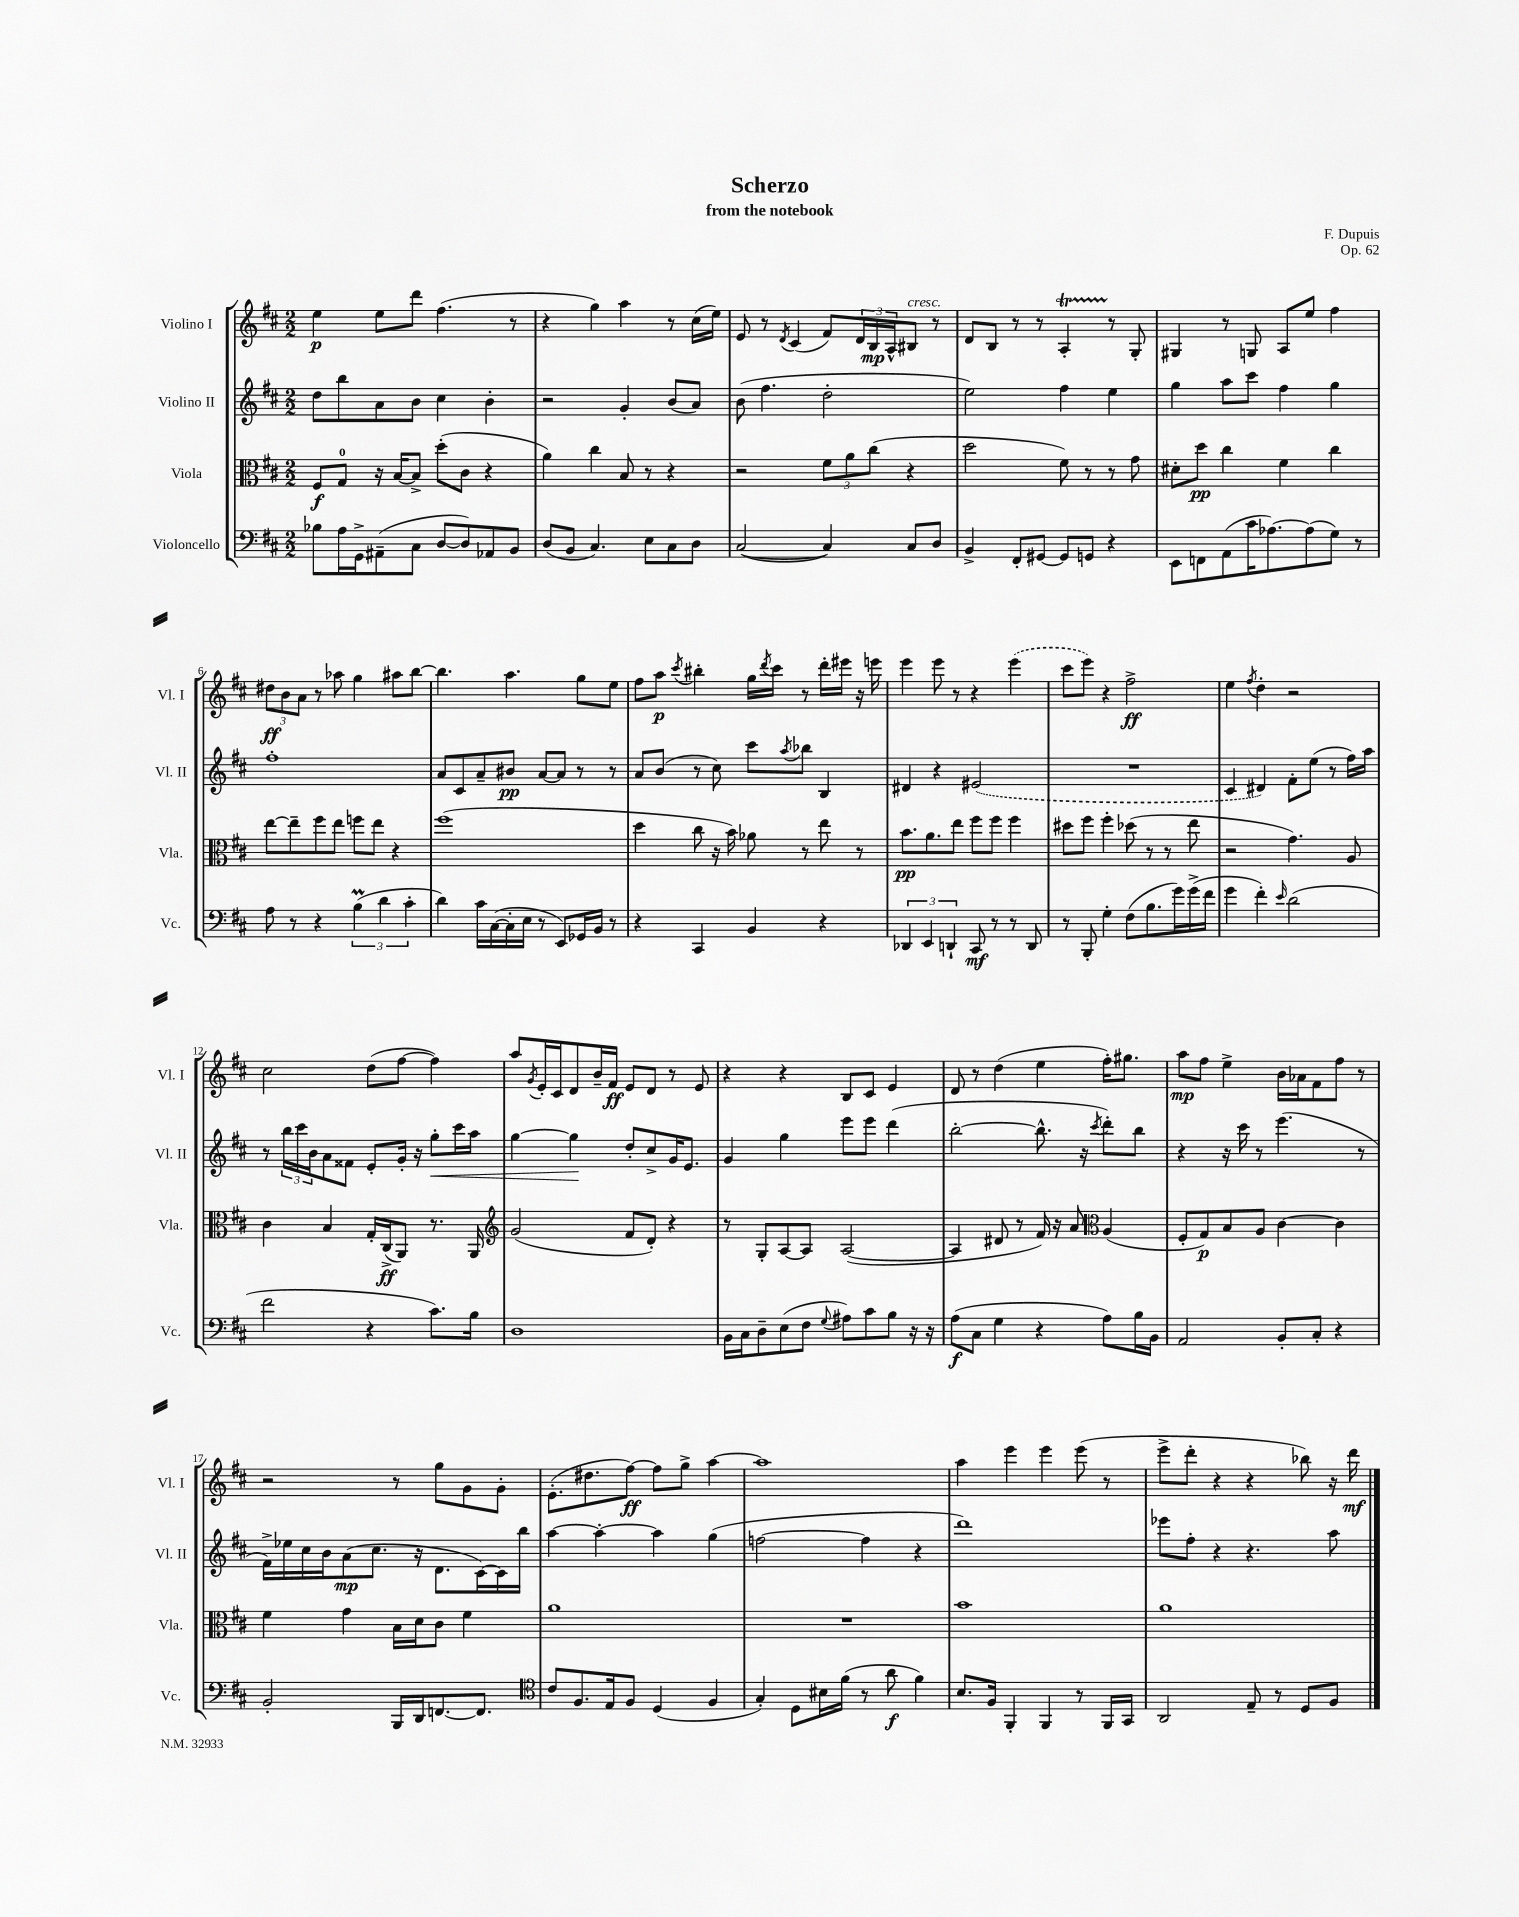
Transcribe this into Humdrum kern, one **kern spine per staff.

**kern	**dynam	**kern	**dynam	**kern	**dynam	**kern	**dynam
*part4	*part4	*part3	*part3	*part2	*part2	*part1	*part1
*staff4	*staff4	*staff3	*staff3	*staff2	*staff2	*staff1	*staff1
*I"Violoncello	*	*I"Viola	*	*I"Violino II	*	*I"Violino I	*
*I'Vc.	*	*I'Vla.	*	*I'Vl. II	*	*I'Vl. I	*
*clefF4	*	*clefC3	*	*clefG2	*	*clefG2	*
*k[f#c#]	*	*k[f#c#]	*	*k[f#c#]	*	*k[f#c#]	*
*M2/2	*	*M2/2	*	*M2/2	*	*M2/2	*
=1	=1	=1	=1	=1	=1	=1	=1
8B-X\L	.	8F#/L	f	8dd\L	.	4ee\	p
16A\L	.	8G/J	.	8bb\	.	.	.
16GG^\J	.	.	.	.	.	.	.
(8AA#X~\	.	16r	.	8a\	.	8ee\L	.
.	.	[16B/KL	.	.	.	.	.
8C#\J	.	8B^/J]	.	8b\J	.	8ddd\J	.
[8D/L	.	(8dd'\L	.	4cc#\	.	(4.ff#\	.
8D/])	.	8c#\J	.	.	.	.	.
8AA-X/	.	4r	.	4b'\	.	.	.
8BB/J	.	.	.	.	.	8r	.
=2	=2	=2	=2	=2	=2	=2	=2
(8D/L	.	4a\)	.	2r	.	4r	.
8BB/J	.	.	.	.	.	.	.
4.C#/)	.	4cc#\	.	.	.	4gg\)	.
.	.	8B/	.	4g'/	.	4aa\	.
8E\L	.	8r	.	.	.	.	.
8C#\	.	4r	.	(8b/L	.	8r	.
8D\J	.	.	.	8a/J)	.	(16cc#\LL	.
.	.	.	.	.	.	16ee\JJ)	.
=3	=3	=3	=3	=3	=3	=3	=3
([2C#/	.	2r	.	(8b\	.	8e/	.
.	.	.	.	4.ff#\	.	8r	.
.	.	.	.	.	.	8qd/	.
.	.	.	.	.	.	(4c#/	.
4C#/])	.	12f#\L	.	2dd'\	.	8f#/L)	.
.	.	12a\	.	.	.	.	.
.	.	.	.	.	.	24d/L	.
.	.	(12cc#\J	.	.	.	24B/	mp
.	.	.	.	.	.	24A^^/J	.
!	!	!	!	!	!	!LO:TX:a:i:t=cresc.	!
8C#/L	.	4r	.	.	.	8B#X/J	.
8D/J	.	.	.	.	.	8r	.
=4	=4	=4	=4	=4	=4	=4	=4
4BB^/	.	2dd\	.	2ee\)	.	8d/L	.
.	.	.	.	.	.	8B/J	.
8FF#'/L	.	.	.	.	.	8r	.
[8GG#X/J	.	.	.	.	.	8r	.
8GG#/L]	.	8f#\)	.	4ff#\	.	4AT'/	.
8GGn/J	.	8r	.	.	.	.	.
4r	.	8r	.	4ee\	.	8r	.
.	.	8g\	.	.	.	8G'/	.
=5	=5	=5	=5	=5	=5	=5	=5
8EE\L	.	8d#X'\L	.	4gg\	.	4G#X/	.
8FFn\	.	8dd\J	pp	.	.	.	.
(8AA\	.	4cc#\	.	8aa\L	.	8r	.
16c#\K	.	.	.	8ccc#\J	.	8Gn/	.
[8.A-X\)	.	.	.	.	.	.	.
.	.	4f#\	.	4ff#\	.	8A/L	.
(8A-\]	.	.	.	.	.	8ee/J	.
8G\J)	.	4cc#\	.	4gg\	.	4ff#\	.
8r	.	.	.	.	.	.	.
!!LO:LB:g=z
=6	=6	=6	=6	=6	=6	=6	=6
8A\	.	[8ee\L	.	1ff#'	.	12dd#X\L	ff
.	.	.	.	.	.	12b\	.
8r	.	8ee~\]	.	.	.	.	.
.	.	.	.	.	.	12a\J	.
4r	.	8ff#\	.	.	.	8r	.
.	.	8ee\J	.	.	.	8aa-X\	.
(6BM\	.	8ffn\L	.	.	.	4gg\	.
.	.	8ee\J	.	.	.	.	.
6d\	.	.	.	.	.	.	.
.	.	4r	.	.	.	8aa#X\L	.
6c#'\	.	.	.	.	.	.	.
.	.	.	.	.	.	[8bb\J	.
=7	=7	=7	=7	=7	=7	=7	=7
4d\)	.	(1ff#	.	8a/L	.	4.bb\]	.
.	.	.	.	8c#/	.	.	.
16c#\LL	.	.	.	8a~/	.	.	.
([16C#\	.	.	.	.	.	.	.
16C#'\]	.	.	.	8b#X/J	pp	4.aa\	.
16E\JJ	.	.	.	.	.	.	.
8r	.	.	.	[8a/L	.	.	.
8EE/L)	.	.	.	8a/J]	.	.	.
16GG-X/L	.	.	.	8r	.	8gg\L	.
16BB/JJ	.	.	.	.	.	.	.
8r	.	.	.	8r	.	8ee\J	.
=8	=8	=8	=8	=8	=8	=8	=8
4r	.	4dd\	.	8a/L	.	8ff#\L	.
.	.	.	.	(8b/J	.	8aa\J	p
.	.	.	.	.	.	8qccc#/	.
4CC#/	.	8cc#\	.	8r	.	4bb#X'\	.
.	.	16r	.	8cc#\)	.	.	.
.	.	16b\)	.	.	.	.	.
4BB/	.	8a-X\	.	8ccc#\L	.	16gg\LL	.
.	.	.	.	.	.	8qddd/	.
.	.	.	.	.	.	16ccc#\JJ	.
.	.	.	.	8qaa/	.	.	.
.	.	8r	.	8bb-X\J	.	8r	.
4r	.	8ee\	.	4B/	.	16ddd'\LL	.
.	.	.	.	.	.	16eee#X\JJ	.
.	.	8r	.	.	.	16r	.
.	.	.	.	.	.	16eeen\	.
=9	=9	=9	=9	=9	=9	=9	=9
6DD-X/	.	8.b\L	pp	4d#X/	.	4eee\	.
6EE/	.	.	.	.	.	.	.
.	.	8.a\	.	.	.	.	.
.	.	.	.	4r	.	8eee\	.
6DDn`/	.	.	.	.	.	.	.
.	.	8ee\J	.	.	.	8r	.
8CC#/	mf	8ff#\L	.	(2e#X/	.	4r	.
8r	.	8ff#\J	.	.	.	.	.
8r	.	4ff#\	.	.	.	(4eee\	.
8DD/	.	.	.	.	.	.	.
=10	=10	=10	=10	=10	=10	=10	=10
8r	.	8dd#X\L	.	1r	.	8ccc#\L	.
8BBB'/	.	8ff#\J	.	.	.	8eee\J)	.
4G'\	.	4ff#'\	.	.	.	4r	.
(8F#\L	.	(8dd-X\	.	.	.	2ff#^\	ff
8.B\	.	8r	.	.	.	.	.
.	.	8r	.	.	.	.	.
16g\L)	.	.	.	.	.	.	.
(16g^\	.	8ee\	.	.	.	.	.
16f#\JJ	.	.	.	.	.	.	.
=11	=11	=11	=11	=11	=11	=11	=11
4g\	.	2r	.	4c#/	.	4ee\	.
.	.	.	.	.	.	8qff#/	.
4f#'\)	.	.	.	4d#X/)	.	4dd'\	.
16qqe/	.	.	.	.	.	.	.
(2d\	.	4.g\)	.	8f#'\L	.	2r	.
.	.	.	.	(8ee\J	.	.	.
.	.	.	.	8r	.	.	.
.	.	8A/	.	16ff#\LL)	.	.	.
.	.	.	.	16aa\JJ	.	.	.
!!LO:LB:g=z
=12	=12	=12	=12	=12	=12	=12	=12
2f#\	.	4c#\	.	8r	.	2cc#\	.
.	.	.	.	24bb\LL	.	.	.
.	.	.	.	24ccc#\	.	.	.
.	.	.	.	24b\J	.	.	.
.	.	4B/	.	8a\	.	.	.
.	.	.	.	8f##X\J	.	.	.
4r	.	16G'/LL	.	8e'/L	.	(8dd\L	.
.	.	(16C#^/J	ff	.	.	.	.
.	.	8AA/J)	.	16g'/Jk	.	[8ff#\J	.
.	.	.	.	16r	.	.	.
!	!	!	!	!	!LO:HP:b	!	!
8.c#\L)	.	8.r	.	8gg'\L	<	4ff#\])	.
.	.	.	.	16ccc#\L	.	.	.
16B\Jk	.	16AA/	.	16aa\JJ	.	.	.
=13	=13	=13	=13	=13	=13	=13	=13
*	*	*clefG2	*	*	*	*	*
1D	.	(2g/	.	[4gg\	.	8aa/L	.
.	.	.	.	.	.	8qg/	.
.	.	.	.	.	.	16e'/L	.
.	.	.	.	.	.	16c#/J	.
.	.	.	.	4gg\]	.	8d/	.
.	.	.	.	.	.	16b~/L	.
.	.	.	.	.	.	16f#/JJ	ff
.	.	8f#/L	.	8dd'/L	[	8e/L	.
.	.	8d'/J)	.	8cc#^/	.	8d/J	.
.	.	4r	.	16g/K	.	8r	.
.	.	.	.	8.e/J	.	.	.
.	.	.	.	.	.	8e/	.
=14	=14	=14	=14	=14	=14	=14	=14
16BB\LL	.	8r	.	4g/	.	4r	.
16C#\J	.	.	.	.	.	.	.
8D~\	.	8G'/L	.	.	.	.	.
(8E\	.	[8A/	.	4gg\	.	4r	.
8F#\J	.	8A/J]	.	.	.	.	.
8qqG/	.	.	.	.	.	.	.
8A#X\L)	.	([2A/	.	8eee\L	.	8B/L	.
8c#\	.	.	.	8eee\J	.	8c#/J	.
8B\J	.	.	.	(4ddd\	.	4e/	.
16r	.	.	.	.	.	.	.
16r	.	.	.	.	.	.	.
=15	=15	=15	=15	=15	=15	=15	=15
(8A\L	f	4A/]	.	[2bb'\	.	8d/	.
8C#\J	.	.	.	.	.	8r	.
4G\	.	8d#X/	.	.	.	(4dd\	.
.	.	8r	.	.	.	.	.
4r	.	16f#/)	.	8.bb^^\]	.	4ee\	.
.	.	16r	.	.	.	.	.
.	.	8a/	.	.	.	.	.
.	.	.	.	16r	.	.	.
*	*	*clefC3	*	*	*	*	*
.	.	.	.	8qccc#/	.	.	.
8A\L)	.	(4A/	.	8ddd'\L)	.	16ff#'\KL)	.
.	.	.	.	.	.	8.gg#X\J	.
16B\L	.	.	.	8bb\J	.	.	.
16BB\JJ	.	.	.	.	.	.	.
=16	=16	=16	=16	=16	=16	=16	=16
2AA/	.	8F#'/L	.	4r	.	8aa\L	mp
.	.	8G/)	p	.	.	8ff#\J	.
.	.	8B/	.	16r	.	4ee^\	.
.	.	.	.	16ccc#\	.	.	.
.	.	8A/J	.	8r	.	.	.
8BB'/L	.	[4c#\	.	(4.eee\	.	16b\LL	.
.	.	.	.	.	.	16a-X\J	.
8C#'/J	.	.	.	.	.	8f#\	.
4r	.	4c#\]	.	.	.	8ff#\J	.
.	.	.	.	8r	.	8r	.
!!LO:LB:g=z
=17	=17	=17	=17	=17	=17	=17	=17
2BB'/	.	4f#\	.	16f#^\LL)	.	2r	.
.	.	.	.	16ee-X\	.	.	.
.	.	.	.	16cc#\	.	.	.
.	.	.	.	16b\J	.	.	.
.	.	4g\	.	(8a\	mp	.	.
.	.	.	.	8.cc#\J	.	.	.
16BBB/LL	.	16B\LL	.	.	.	8r	.
16DD/J	.	16d\J	.	16r	.	.	.
[8.FFn/	.	8c#\J	.	8.d\L	.	8gg\L	.
.	.	4f#\	.	.	.	8g\	.
8.FF/J]	.	.	.	[16c#\L)	.	.	.
.	.	.	.	16c#\]	.	8g'\J	.
.	.	.	.	16bb\JJ	.	.	.
=18	=18	=18	=18	=18	=18	=18	=18
*clefC4	*	*	*	*	*	*	*
8c#/L	.	1a	.	[4aa\	.	(8.e'\L	.
8.F#/	.	.	.	.	.	.	.
.	.	.	.	.	.	8.dd#X\	.
.	.	.	.	4aa'\_	.	.	.
16E/k	.	.	.	.	.	.	.
8F#/J	.	.	.	.	.	[8ff#\J)	ff
(4D/	.	.	.	4aa\]	.	8ff#\L]	.
.	.	.	.	.	.	8gg^\J	.
4F#/	.	.	.	(4gg\	.	[4aa\	.
=19	=19	=19	=19	=19	=19	=19	=19
4G'/)	.	1r	.	[2ffn\	.	1aa]	.
8D\L	.	.	.	.	.	.	.
16B#X\L	.	.	.	.	.	.	.
(16f#\JJ	.	.	.	.	.	.	.
8r	.	.	.	4ff\]	.	.	.
8a\	f	.	.	.	.	.	.
4f#\)	.	.	.	4r	.	.	.
=20	=20	=20	=20	=20	=20	=20	=20
8.B/L	.	1b	.	1ddd)	.	4aa\	.
16F#/Jk	.	.	.	.	.	.	.
4FF#'/	.	.	.	.	.	4eee\	.
4FF#/	.	.	.	.	.	4eee\	.
8r	.	.	.	.	.	(8eee\	.
16FF#/LL	.	.	.	.	.	8r	.
16GG/JJ	.	.	.	.	.	.	.
=21	=21	=21	=21	=21	=21	=21	=21
2AA/	.	1a	.	8eee-X\L	.	8eee^\L	.
.	.	.	.	8ff#'\J	.	8ddd'\J	.
.	.	.	.	4r	.	4r	.
8E~/	.	.	.	4.r	.	4r	.
8r	.	.	.	.	.	.	.
8D/L	.	.	.	.	.	8bb-X\)	.
8F#/J	.	.	.	8aa\	.	16r	.
.	.	.	.	.	.	16ddd\	mf
==	==	==	==	==	==	==	==
*-	*-	*-	*-	*-	*-	*-	*-
